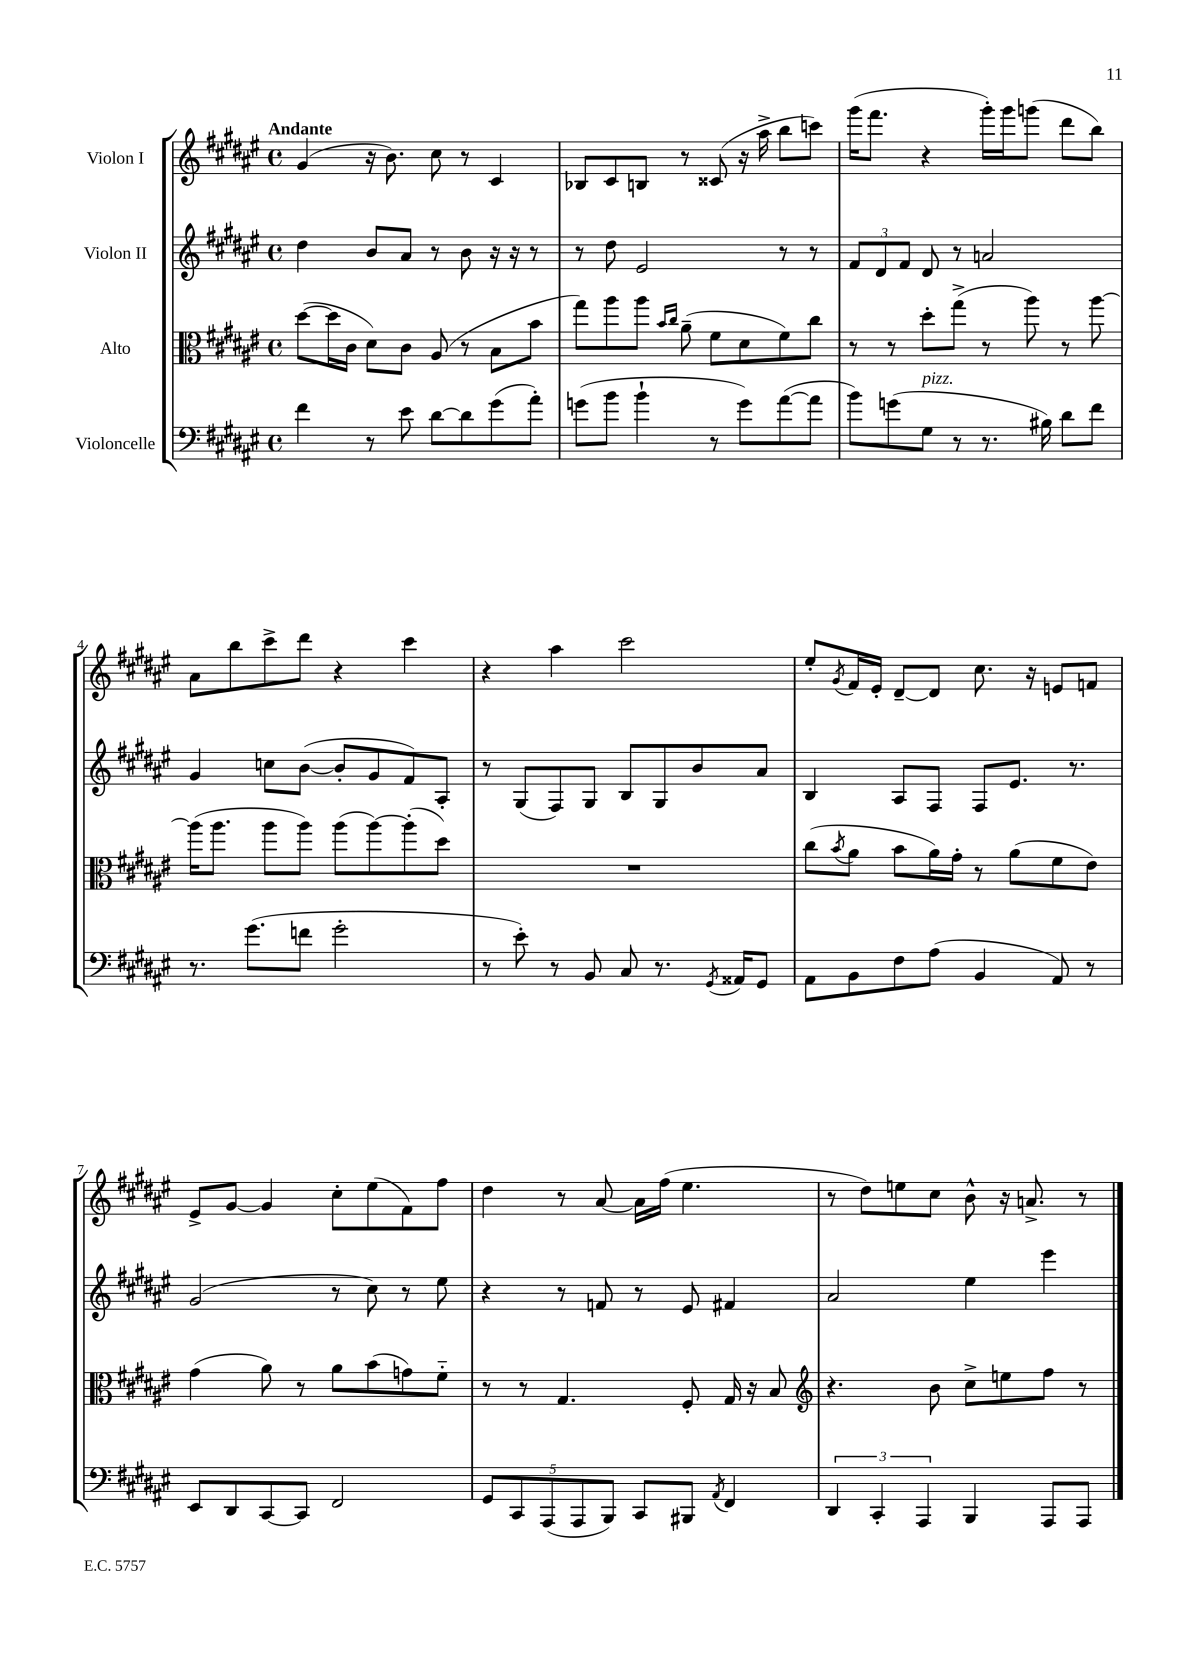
<<
\new StaffGroup <<
\new Staff = "s0" \with { instrumentName = "Violon I" } {
    \clef treble \key fis \major \defaultTimeSignature \time 4/4 \tempo "Andante"
    gis'4( r16 b'8.) cis''8 r8 cis'4 |
    bes8 cis'8 b8 r8 cisis'8( r16 ais''16-> b''8 c'''8) |
    gis'''16( fis'''8. r4 gis'''16-.) gis'''16 g'''8( dis'''8 b''8) |
    ais'8 b''8 cis'''8-> dis'''8 r4 cis'''4 |
    r4 ais''4 cis'''2 |
    eis''8-. \acciaccatura { gis'8 } fis'16 eis'16-. dis'8~-- dis'8 cis''8. r16 e'8 f'8 |
    eis'8-> gis'8~ gis'4 cis''8-. eis''8( fis'8) fis''8 |
    dis''4 r8 ais'8~ ais'16 fis''16( eis''4. |
    r8 dis''8) e''8 cis''8 b'8-^ r16 a'8.-> r8 \bar "|." |
}
\new Staff = "s1" \with { instrumentName = "Violon II" } {
    \clef treble \key fis \major \defaultTimeSignature \time 4/4
    dis''4 b'8 ais'8 r8 b'8 r16 r16 r8 |
    r8 dis''8 eis'2 r8 r8 |
    \tuplet 3/2 { fis'8 dis'8 fis'8 } dis'8 r8 a'2 |
    gis'4 c''8 b'8~( b'8-. gis'8 fis'8) ais8-. |
    r8 gis8( fis8) gis8 b8 gis8 b'8 ais'8 |
    b4 ais8 fis8 fis8 eis'8. r8. |
    gis'2( r8 cis''8) r8 eis''8 |
    r4 r8 f'8 r8 eis'8 fis'4 |
    ais'2 eis''4 eis'''4 \bar "|." |
}
\new Staff = "s2" \with { instrumentName = "Alto" } {
    \clef alto \key fis \major \defaultTimeSignature \time 4/4
    dis''8~( dis''16 cis'16 dis'8) cis'8 ais8( r8 b8 b'8 |
    gis''8) ais''8 ais''8 \grace { b'16 cis''16 } ais'8--( fis'8 dis'8 fis'8) cis''8 |
    r8 r8 dis''8-. gis''8->( r8 ais''8) r8 ais''8~ |
    ais''16( ais''8. ais''8 ais''8) ais''8( ais''8~) ais''8-.( dis''8) |
    R1 |
    cis''8( \acciaccatura { b'8 } ais'8 b'8 ais'16) gis'16-. r8 ais'8( fis'8 eis'8) |
    gis'4( ais'8) r8 ais'8 b'8( g'8) fis'8-_ |
    r8 r8 gis4. fis8-. gis16 r16 b8 |
    \clef treble r4. b'8 cis''8-> e''8 fis''8 r8 \bar "|." |
}
\new Staff = "s3" \with { instrumentName = "Violoncelle" } {
    \clef bass \key fis \major \defaultTimeSignature \time 4/4
    fis'4 r8 eis'8 dis'8~ dis'8 gis'8( ais'8-.) |
    g'8( b'8 b'4-! r8 g'8) ais'8~( ais'8 |
    b'8) g'8( gis8^\markup { \italic "pizz." } r8 r8. bis16) dis'8 fis'8 |
    r8. gis'8.( f'8 gis'2-. |
    r8 eis'8-.) r8 b,8 cis8 r8. \acciaccatura { gis,8 } aisis,16 gis,8 |
    ais,8 b,8 fis8 ais8( b,4 ais,8) r8 |
    eis,8 dis,8 cis,8~ cis,8 fis,2 |
    \tuplet 5/4 { gis,8 cis,8 ais,,8( ais,,8 b,,8) } cis,8 bis,,8 \acciaccatura { ais,8 } fis,4 |
    \tuplet 3/2 { dis,4 cis,4-. ais,,4 } b,,4 ais,,8 ais,,8 \bar "|." |
}
>>
>>
